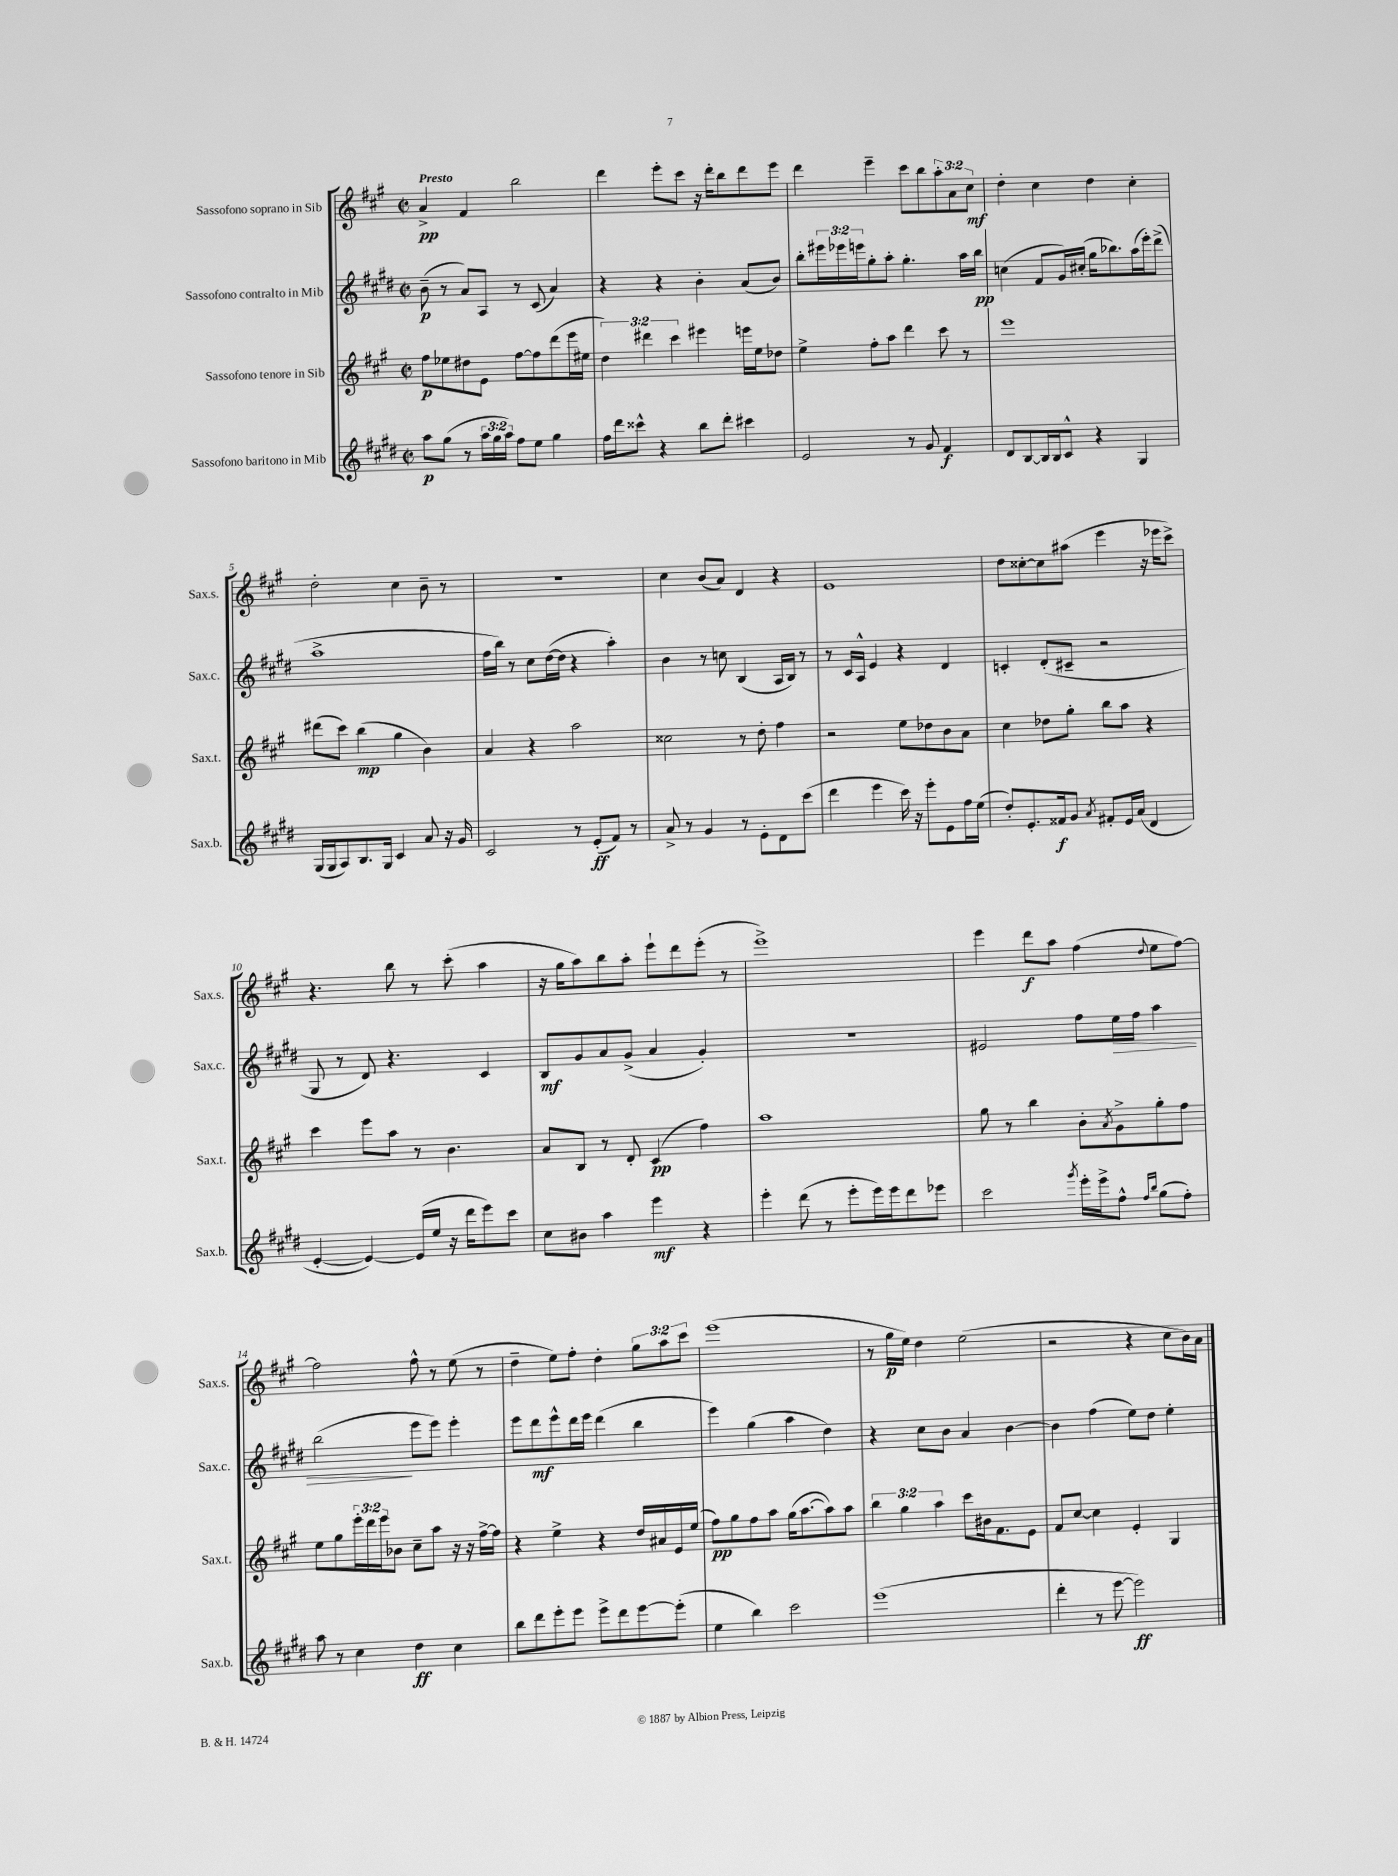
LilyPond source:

<<
\new StaffGroup <<
\new Staff = "s0" \with { instrumentName = "Sassofono soprano in Sib" shortInstrumentName = "Sax.s." } {
    \clef treble \key a \major \defaultTimeSignature \time 2/2 \override Staff.TupletNumber.text = #tuplet-number::calc-fraction-text \tempo "Presto"
    a'4->\pp fis'4 b''2 |
    d'''4 e'''8-. cis'''8 r16 d'''16-. b''8 d'''8 e'''8 |
    d'''4 e'''4-- cis'''8 b''8 \tuplet 3/2 { a''8-. a'8 cis''8\mf } |
    d''4-. cis''4 d''4 cis''4-. |
    d''2-. cis''4 b'8-- r8 |
    R1 |
    cis''4 b'8( a'8) d'4 r4 |
    e'1 |
    d''8 cisis''8~-. cisis''8 ais''8( e'''4 r16 ees'''16 cis'''8->) |
    r4. b''8 r8 cis'''8-.( a''4 |
    r16 gis''16 a''8) b''8 a''8-. e'''8-! d'''8 e'''8-.( r8 |
    e'''1->) |
    e'''4 d'''8\f a''8 fis''4( \appoggiatura { d''8 } e''8 fis''8~) |
    fis''2 fis''8-^ r8 e''8( r8 |
    d''4-- e''8) fis''8-. d''4-. \tuplet 3/2 { gis''8 a''8 cis'''8 } |
    e'''1( |
    r8 gis''16\p e''16) d''4 e''2( |
    r2 r4 cis''8 b'16) a'16 \bar "|." |
}
\new Staff = "s1" \with { instrumentName = "Sassofono contralto in Mib" shortInstrumentName = "Sax.c." } {
    \clef treble \key e \major \defaultTimeSignature \time 2/2 \override Staff.TupletNumber.text = #tuplet-number::calc-fraction-text
    b'8--\p( r8 a'8) a8 r8 cis'8( a'4) |
    r4 r4 b'4-. a'8( b'8) |
    b''8-. \tuplet 3/2 { eis'''16 ees'''16 e'''16 } gis''8-. a''8-. gis''4.-. a''16 b''16\pp |
    c''4( fis'8 gis'16) cis''16-.( gis''16 bes''8.) a''16( e'''16-.) dis'''8->( |
    a''1-> |
    fis''16 b''16) r8 cis''8 dis''16~( dis''16 r4 a''4-.) |
    b'4 r8 c''8 b4( a16 b16) r8 |
    r8 cis'16 a16-^ e'4 r4 dis'4 |
    c'4-. dis'8-.( cis'8-- r2 |
    gis8 r8 dis'8) r4. cis'4 |
    b8\mf gis'8 a'8 gis'8->( a'4 gis'4-.) |
    R1 |
    eis'2 fis''8 e''16\> fis''16 a''4 |
    b''2\!( e'''8 e'''8) e'''4-. |
    e'''8 dis'''8\mf e'''8-^ dis'''16 e'''16 dis'''4( b''4 |
    e'''4) gis''4( a''4 dis''4) |
    r4 cis''8 b'8 a'4 b'4~ |
    b'4 fis''4( e''8) dis''8 e''4-. \bar "|." |
}
\new Staff = "s2" \with { instrumentName = "Sassofono tenore in Sib" shortInstrumentName = "Sax.t." } {
    \clef treble \key a \major \defaultTimeSignature \time 2/2 \override Staff.TupletNumber.text = #tuplet-number::calc-fraction-text
    fis''8\p ees''8 dis''8 e'8 fis''8~ fis''8 d'''8( e'''16 eis''16 |
    \tuplet 3/2 { d''4) dis'''4 cis'''4 } eis'''4 e'''16 e''16 des''8 |
    e''4-> fis''8-. a''8 d'''4 cis'''8 r8 |
    e'''1 |
    dis'''8( cis'''8) b''4\mp( gis''4 b'4) |
    a'4 r4 a''2 |
    cisis''2 r8 d''8-. fis''4 |
    r2 e''8 des''8 b'8 a'8 |
    cis''4 des''8 gis''8-. b''8 a''8 r4 |
    cis'''4 e'''8 a''8 r8 b'4. |
    a'8 b8 r8 d'8-. cis'4\pp( fis''4) |
    a''1 |
    gis''8 r8 b''4 b'8-. \acciaccatura { a'8 } gis'8-> gis''8-. fis''8 |
    e''8 gis''8 \tuplet 3/2 { e'''16-. d'''16 e'''16 } bes'8 cis''8-- a''8 r16 r16 fis''16~-> fis''16 |
    r4 e''4-> r4 d''16 ais'16 e'16 e''16( |
    fis''8\pp) gis''8 fis''8 a''8 gis''16( a''8.~ a''8) a''8 |
    \tuplet 3/2 { b''4 gis''4 a''4 } cis'''8 bis'16 fis'8. e'8 |
    fis'8 cis''8~ cis''4 e'4-. gis4 \bar "|." |
}
\new Staff = "s3" \with { instrumentName = "Sassofono baritono in Mib" shortInstrumentName = "Sax.b." } {
    \clef treble \key e \major \defaultTimeSignature \time 2/2 \override Staff.TupletNumber.text = #tuplet-number::calc-fraction-text
    a''8\p gis''8( r8 \tuplet 3/2 { a''16 gis''16 a''16) } fis''8 e''8 gis''4 |
    fis''16 dis'''16 cisis'''8-^ r4 b''8 dis'''8-. cis'''4 |
    e'2 r8 gis'8 fis'4\f |
    dis'8 b8~ b16 b16 cis'8-^ r4 gis4 |
    gis16( gis16 a8) b8. gis16 cis'4 a'8 r16 gis'16 |
    cis'2 r8 e'8-.\ff( fis'8) r8 |
    a'8-> r8 gis'4 r8 e'8-. dis'8 cis'''8( |
    dis'''4 e'''4 cis'''16) r16 e'''8-. e'8 fis''16 e''16( |
    dis''8-.) e'8.-. fisis'16\f gis'8 \acciaccatura { a'8 } fis'8-. e'16 a'16( dis'4 |
    e'4~-. e'4~) e'16( e''16 r16 dis'''16 e'''8) cis'''8 |
    cis''8 bis'8 a''4 e'''4\mf r4 |
    e'''4-. dis'''8( r8 e'''8-. e'''16) e'''16 dis'''8 ees'''8 |
    cis'''2 \acciaccatura { gis'''8 } e'''16-. e'''16-> fis''8-^ \grace { fis''16 b''16 } gis''8( fis''8-.) |
    a''8 r8 cis''4 dis''4\ff cis''4 |
    b''8 dis'''8 e'''8-. e'''8 e'''8-> dis'''8 e'''8~ e'''8-.( |
    e''4 b''4) cis'''2 |
    e'''1( |
    dis'''4-. r8 e'''8~ e'''2\ff) \bar "|." |
}
>>
>>
